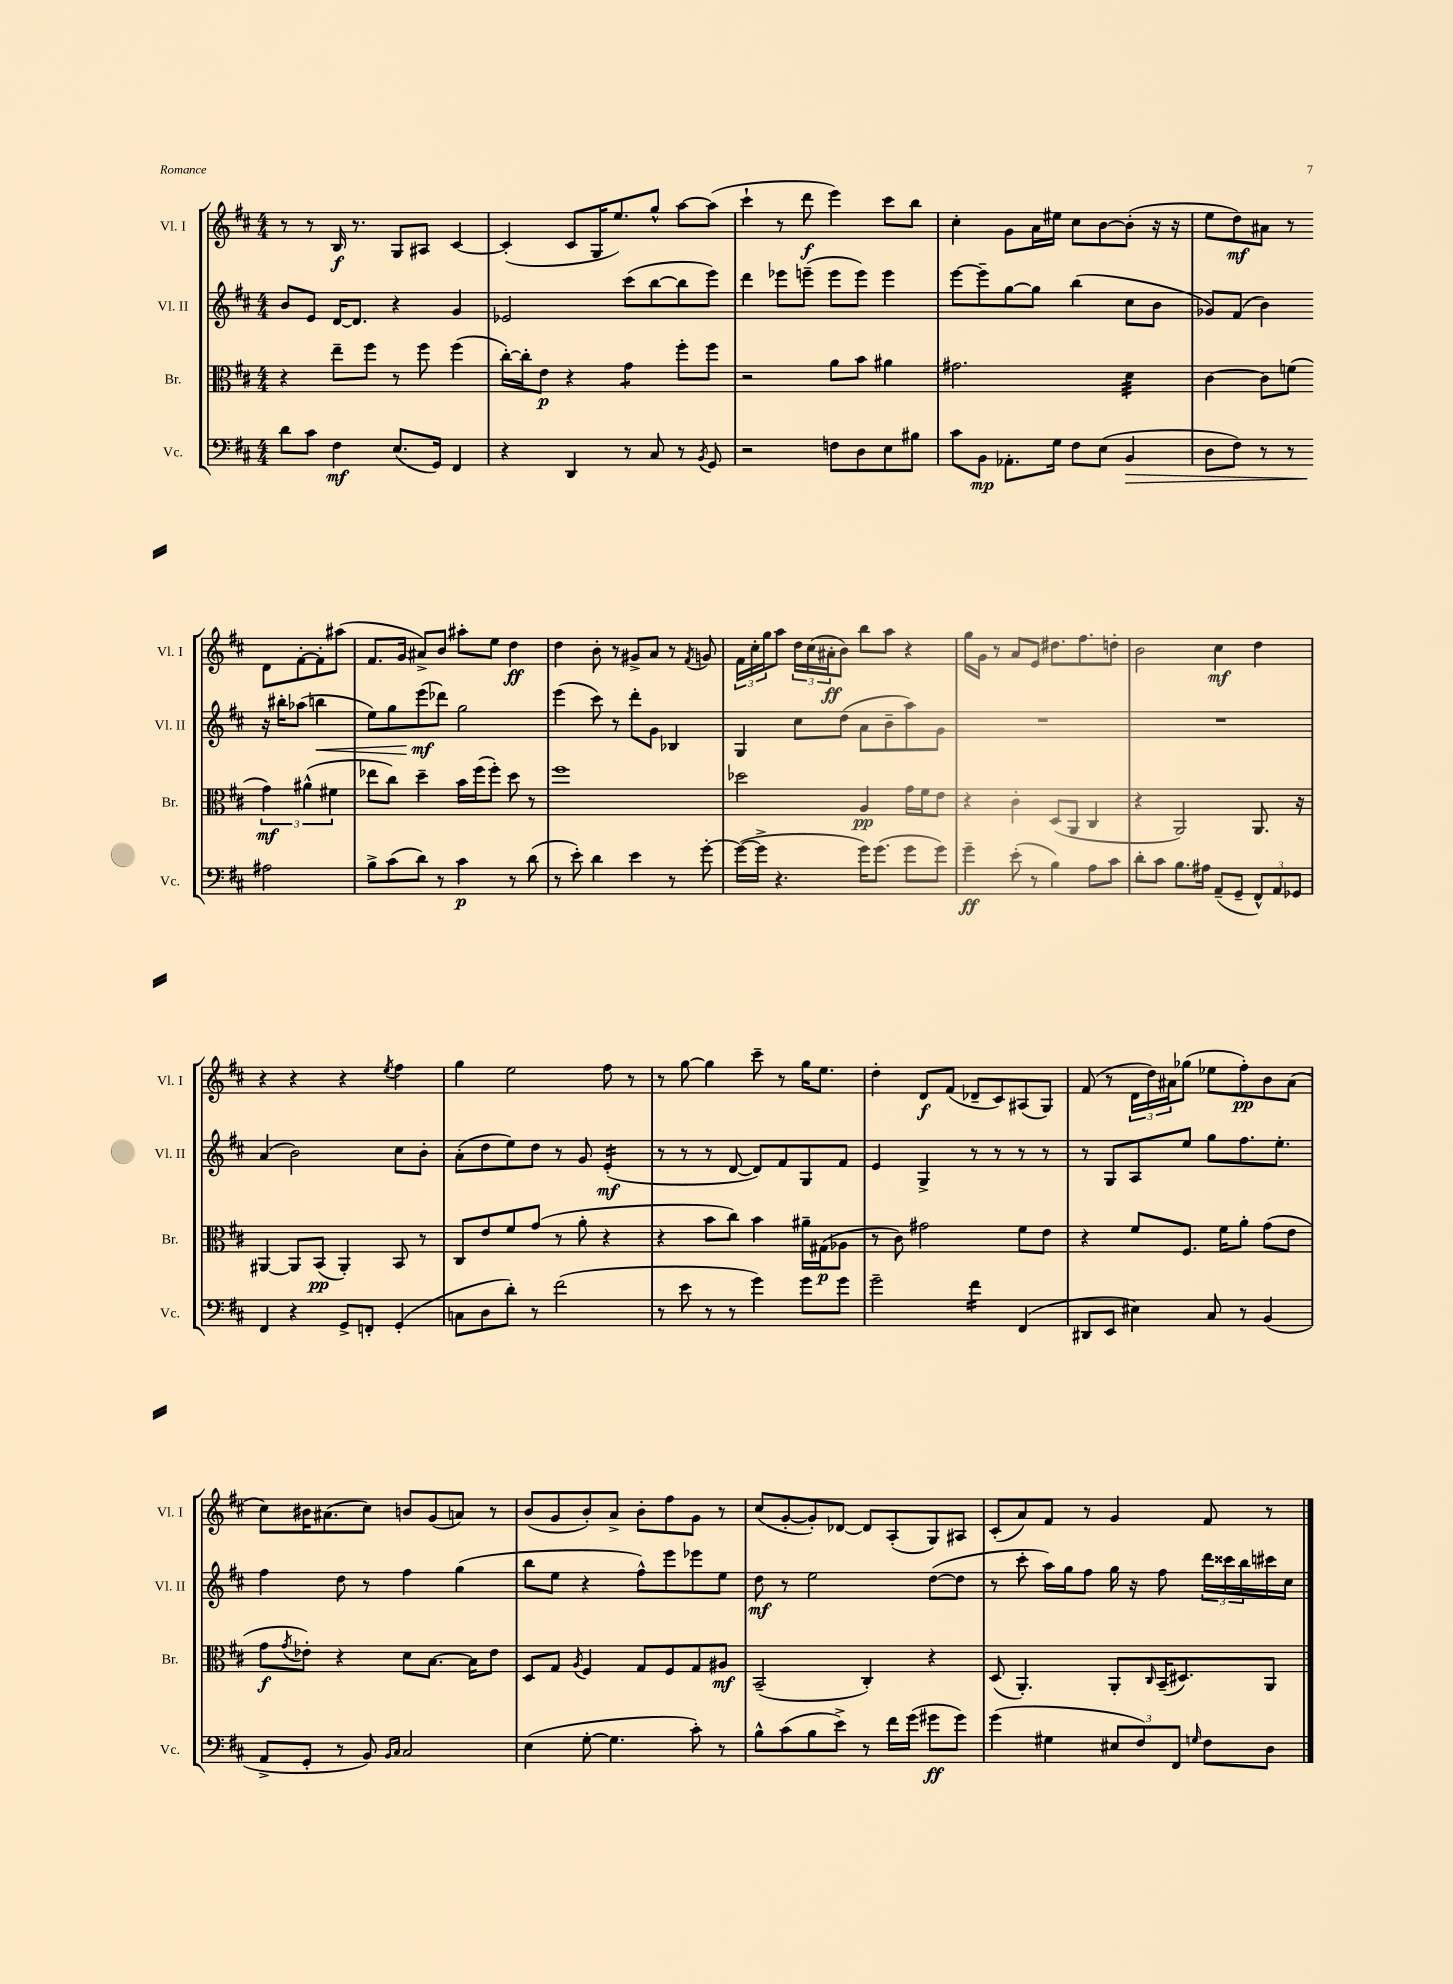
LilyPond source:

<<
\new StaffGroup <<
\new Staff = "s0" \with { instrumentName = "Vl. I" shortInstrumentName = "Vl. I" } {
    \clef treble \key d \major \numericTimeSignature \time 4/4
    r8 r8 b16\f r8. g8 ais8 cis'4~ |
    cis'4-.( cis'8 g16 e''8.) g''8-^ a''8~ a''8( |
    cis'''4-! r8 d'''8\f e'''4) cis'''8 b''8 |
    cis''4-. g'8 a'16 eis''16 cis''8 b'8~ b'8-.( r16 r16 |
    e''8 d''8\mf) ais'8 r8 d'8 fis'8~-. fis'8-. ais''8( |
    fis'8. g'16 ais'8->) b'8 ais''8-. e''8 d''4\ff |
    d''4 b'8-. r8 gis'8-> a'8 r8 \acciaccatura { fis'8 } g'8 |
    \tuplet 3/2 { fis'16 cis''16-. g''16 } a''8 \tuplet 3/2 { d''16 cis''16( ais'16-.\ff } b'8) b''8 a''8 r4 |
    g''16 g'16 r8 a'8 e'8 dis''8. fis''8. d''8-. |
    b'2 cis''4\mf d''4 |
    r4 r4 r4 \acciaccatura { e''8 } fis''4 |
    g''4 e''2 fis''8 r8 |
    r8 g''8~ g''4 cis'''8-- r8 g''16 e''8. |
    d''4-. d'8\f fis'8( des'8-- cis'8) ais8( g8) |
    fis'8( r8 \tuplet 3/2 { d'16 d''16) ais'16 } ges''8( ees''8 fis''8-.\pp) b'8 ais'8( |
    cis''8) bis'16 ais'8.( cis''8) b'8 g'8( a'8) r8 |
    b'8( g'8 b'8-.) a'8-> b'8-. fis''8 g'8 r8 |
    cis''8( g'8~-. g'8-.) des'8~ des'8 a8-.( g8) ais8 |
    cis'8-.( a'8) fis'8 r8 g'4 fis'8 r8 \bar "|." |
}
\new Staff = "s1" \with { instrumentName = "Vl. II" shortInstrumentName = "Vl. II" } {
    \clef treble \key d \major \numericTimeSignature \time 4/4
    b'8 e'8 d'16~ d'8. r4 g'4 |
    ees'2 cis'''8( b''8~ b''8 e'''8) |
    d'''4 ees'''8 e'''8--( e'''8 e'''8) e'''4 |
    e'''8~ e'''8-- g''8~ g''8 b''4( cis''8 b'8 |
    ges'8) fis'8( b'4) r16 bis''16-. aes''8( b''4\< |
    e''8) g''8 e'''8\mf\!( des'''8) g''2 |
    e'''4( cis'''8) r8 d'''8-. g'8 bes4 |
    g4 cis''8 d''8( a'8 b'8-- a''8) g'8 |
    R1 |
    R1 |
    a'4( b'2) cis''8 b'8-. |
    a'8-.( d''8 e''8) d''8 r8 g'8 e'4:16-.\mf( |
    r8 r8 r8 d'8~ d'8) fis'8 g8 fis'8 |
    e'4 g4-> r8 r8 r8 r8 |
    r8 g8 a8 e''8 g''8 fis''8. e''8.-. |
    fis''4 d''8 r8 fis''4 g''4( |
    b''8 e''8 r4 fis''8-^) e'''8 ees'''8 e''8 |
    d''8\mf r8 e''2 d''8~( d''8 |
    r8 cis'''8-. a''16) g''16 fis''8 g''16 r16 fis''8 \tuplet 3/2 { d'''16 cisis'''16 b''16 } cis'''16 cis''16 \bar "|." |
}
\new Staff = "s2" \with { instrumentName = "Br." shortInstrumentName = "Br." } {
    \clef alto \key d \major \numericTimeSignature \time 4/4
    r4 e''8-- fis''8 r8 fis''8 fis''4( |
    cis''16~-.) cis''16-. e'8\p r4 g'4:8 fis''8-. fis''8 |
    r2 a'8 b'8 ais'4 |
    gis'2. d'4:32 |
    cis'4~ cis'8 f'8( \tuplet 3/2 { g'4\mf) ais'4-^( fis'4 } |
    ees''8 cis''8) d''4-- b'16 fis''16( fis''8-.) d''8 r8 |
    fis''1 |
    des''2 a4\pp g'16 fis'16 e'8 |
    r4 cis'4-. d8( a,8 cis4 |
    r4 a,2) a,8. r16 |
    ais,4~ ais,8 b,8\pp( ais,4-.) b,8 r8 |
    cis8 e'8 fis'8 g'8( r8 a'8-. r4 |
    r4 b'8 cis''8) b'4 ais'16-- gis16\p( aes8 |
    r8 cis'8) gis'2 fis'8 e'8 |
    r4 fis'8 fis8. fis'16 a'8-. g'8( e'8 |
    g'8\f \acciaccatura { g'8 } ees'8-.) r4 d'8 b8.~ b16 ees'8 |
    d8 g8 \acciaccatura { a8 } fis4 g8 fis8 g8 ais8\mf |
    b,2--( cis4-.) r4 |
    d8( a,4.-.) a,8-. \grace { cis16 } b,16--( dis8.) a,8 \bar "|." |
}
\new Staff = "s3" \with { instrumentName = "Vc." shortInstrumentName = "Vc." } {
    \clef bass \key d \major \numericTimeSignature \time 4/4
    d'8 cis'8 fis4\mf e8.( g,16) fis,4 |
    r4 d,4 r8 cis8 r8 \acciaccatura { b,8 } g,8 |
    r2 f8 d8 e8 bis8 |
    cis'8 b,8\mp aes,8.-. g16 fis8 e8( b,4\> |
    d8 fis8) r8 r8 ais2\! |
    b8-> cis'8( d'8) r8 cis'4\p r8 d'8( |
    r8 e'8-.) d'4 e'4 r8 g'8~-. |
    g'16~( g'16-> r4. g'16) g'8.( g'8 g'8) |
    g'4--\ff e'8-.( r8 b4) a8 cis'8 |
    d'8-. cis'8 b8. ais16 a,8--( g,8-- \tuplet 3/2 { fis,8-^) a,8 ges,8 } |
    fis,4 r4 g,8-> f,8-. g,4-.( |
    c8 d8 d'8-.) r8 fis'2( |
    r8 e'8 r8 r8 g'4) g'8 g'8 |
    g'2-- fis'4:16 fis,4( |
    dis,8 e,8 eis4) cis8 r8 b,4( |
    a,8-> g,8-. r8 b,8) \grace { b,16 cis16 } cis2 |
    e4( g8~-. g4. cis'8-.) r8 |
    b8-^ cis'8( b8 e'8->) r8 fis'16 g'16( gis'8\ff gis'8) |
    g'4( gis4 \tuplet 3/2 { eis8 fis8) fis,8 } \grace { g16 } fis8 d8 \bar "|." |
}
>>
>>
\layout { \context { \Score \remove "Bar_number_engraver" } }
